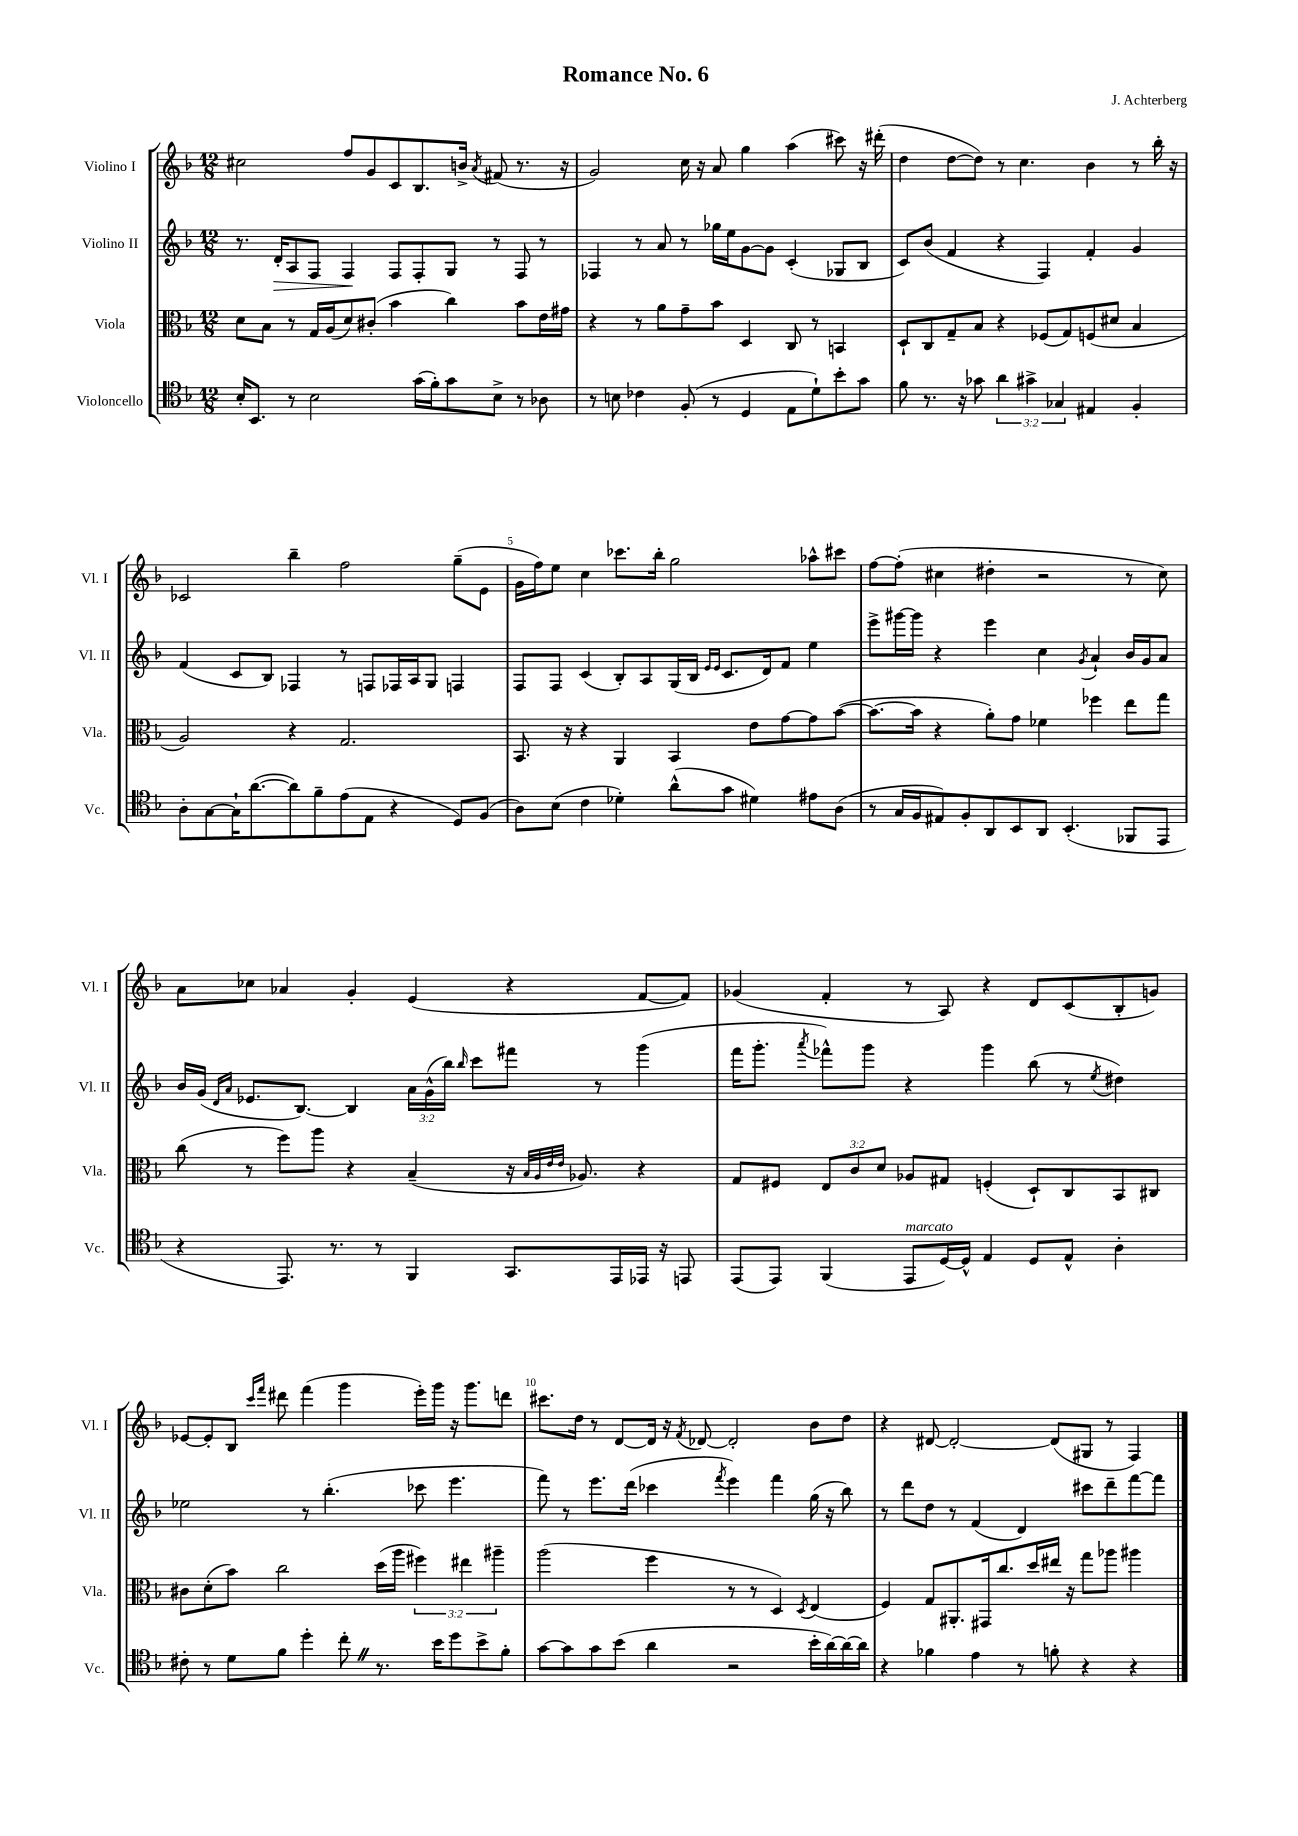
\header { title = "Romance No. 6" composer = "J. Achterberg" }
<<
\new StaffGroup <<
\new Staff = "s0" \with { instrumentName = "Violino I" shortInstrumentName = "Vl. I" } {
    \clef treble \key f \major \numericTimeSignature \time 12/8
    \autoBeamOff cis''2 f''8[ g'8 c'8 bes8. b'16]-> \acciaccatura { a'8 } fis'8( r8. r16 |
    g'2) c''16 r16 a'8 g''4 a''4( cis'''8) r16 dis'''16-.( |
    d''4 d''8[~ d''8]) r8 c''4. bes'4 r8 bes''16-. r16 |
    ces'2 bes''4-- f''2 g''8[--( e'8] |
    g'16[ f''16) e''8] c''4 ces'''8.[ bes''16]-. g''2 aes''8[-^ cis'''8] |
    f''8[~ f''8]-.( cis''4 dis''4-. r2 r8 cis''8) |
    a'8[ ces''8] aes'4 g'4-. e'4( r4 f'8[~ f'8]) |
    ges'4( f'4-. r8 a8) r4 d'8[ c'8( bes8-. g'8]) |
    ees'8[~ ees'8-. bes8] \grace { c'''16[ f'''16] } dis'''8 f'''4( g'''4 e'''16[-.) g'''16] r16 g'''8.[ d'''8] |
    cis'''8.[ d''16] r8 d'8[~ d'16] r16 \acciaccatura { f'8 } des'8~ des'2-. bes'8[ d''8] |
    r4 dis'8~ dis'2~-. dis'8[( gis8] r8 f4) \bar "|." |
}
\new Staff = "s1" \with { instrumentName = "Violino II" shortInstrumentName = "Vl. II" } {
    \clef treble \key f \major \numericTimeSignature \time 12/8 \override Staff.TupletNumber.text = #tuplet-number::calc-fraction-text
    \autoBeamOff r8. d'16[-.\> a8 f8] f4\! f8[ f8-. g8] r8 f8 r8 |
    fes4 r8 a'8 r8 ges''16[ e''16 g'8~ g'8] c'4-.( ges8[ bes8] |
    c'8[) bes'8]( f'4 r4 f4) f'4-. g'4 |
    f'4( c'8[ bes8]) fes4 r8 f8[ fes16 a16 g8] f4 |
    f8[ f8] c'4( bes8[-.) a8 g16( bes16] \grace { e'16[ e'16] } c'8.[ d'16) f'8] e''4 |
    e'''8[-> gis'''16~ gis'''16] r4 e'''4 c''4 \acciaccatura { g'8 } a'4-! bes'16[ g'16 a'8] |
    bes'16[ g'16]( \grace { d'16[ a'16] } ees'8.[ bes8.]~) bes4 \tuplet 3/2 { a'16[ g'16-^( bes''16]) } \grace { bes''16 } c'''8[ fis'''8] r8 g'''4( |
    f'''16[ g'''8.]-. \acciaccatura { a'''8 } fes'''8[-^) g'''8] r4 g'''4 bes''8( r8 \acciaccatura { e''8 } dis''4) |
    ees''2 r8 bes''4.-.( ces'''8 e'''4. |
    f'''8) r8 e'''8.[ d'''16]( ces'''4 \acciaccatura { f'''8 } e'''4) f'''4 g''16( r16 bes''8) |
    r8 d'''8[ d''8] r8 f'4( d'4) cis'''8[ d'''8-- f'''8~ f'''8] \bar "|." |
}
\new Staff = "s2" \with { instrumentName = "Viola" shortInstrumentName = "Vla." } {
    \clef alto \key f \major \numericTimeSignature \time 12/8 \override Staff.TupletNumber.text = #tuplet-number::calc-fraction-text
    \autoBeamOff d'8[ bes8] r8 g16[ a16( d'8) cis'8]-.( bes'4 c''4) bes'8[ e'16 gis'16] |
    r4 r8 a'8[ g'8-- bes'8] d4 c8 r8 b,4 |
    d8[-! c8 g8-- bes8] r4 fes8[( g8) f8( dis'8] bes4 |
    a2) r4 g2. |
    bes,8. r16 r4 a,4 bes,4 e'8[ g'8~ g'8 bes'8]~( |
    bes'8.[~ bes'16] r4 a'8[-.) g'8] fes'4 fes''4 e''8[ g''8] |
    c''8( r8 f''8[) a''8] r4 bes4--( r16 \grace { bes32[ a32 e'32 e'32] } aes8.) r4 |
    g8[ fis8] \tuplet 3/2 { e8[ c'8 d'8] } aes8[ gis8] f4-.( d8[-!) c8 bes,8 cis8] |
    cis'8[ d'8-.( bes'8]) c''2 d''16[( a''16] \tuplet 3/2 { fis''4) eis''4 ais''4-- } |
    a''2( f''4 r8 r8 d4) \acciaccatura { d8 } e4( |
    f4) g8[ ais,8.-. gis,16 c''8. d''16 eis''16] r16 g''8[ aes''8] ais''4 \bar "|." |
}
\new Staff = "s3" \with { instrumentName = "Violoncello" shortInstrumentName = "Vc." } {
    \clef tenor \key f \major \numericTimeSignature \time 12/8 \override Staff.TupletNumber.text = #tuplet-number::calc-fraction-text
    \autoBeamOff bes16[-. bes,8.] r8 bes2 g'16[( f'16-.) g'8 bes8]-> r8 aes8 |
    r8 b8 ces'4 f8-.( r8 d4 e8[ d'8-!) bes'8-. g'8] |
    f'8 r8. r16 ges'8 \tuplet 3/2 { a'4 gis'4-> ges4 } eis4 f4-. |
    a8[-. g8~ g16-! a'8.~( a'8) f'8-- e'8( e8] r4 d8[) f8]( |
    a8[) bes8]( c'4 des'4-.) a'8[-^( g'8] dis'4) eis'8[ a8]( |
    r8 g16[ f16 eis8) f8-. a,8 bes,8 a,8] bes,4.-.( fes,8[ e,8] |
    r4 e,8.) r8. r8 f,4 g,8.[ e,16 ees,16] r16 e,8 |
    e,8[( e,8]) f,4( e,8[^\markup { \italic "marcato" } d16~) d16]-^ e4 d8[ e8]-^ a4-. |
    cis'8-. r8 d'8[ f'8] d''4-. c''8-. \once \override BreathingSign.text = \markup { \musicglyph "scripts.caesura.straight" } \breathe r8. bes'16[ d''8 bes'8-> f'8]-. |
    g'8[~ g'8 g'8 bes'8]( a'4 r2 bes'16[-. a'16~) a'16~ a'16] |
    r4 fes'4 e'4 r8 f'8-. r4 r4 \bar "|." |
}
>>
>>
\layout { \context { \Score \override BarNumber.break-visibility = ##(#f #t #t) barNumberVisibility = #(every-nth-bar-number-visible 5) } }
